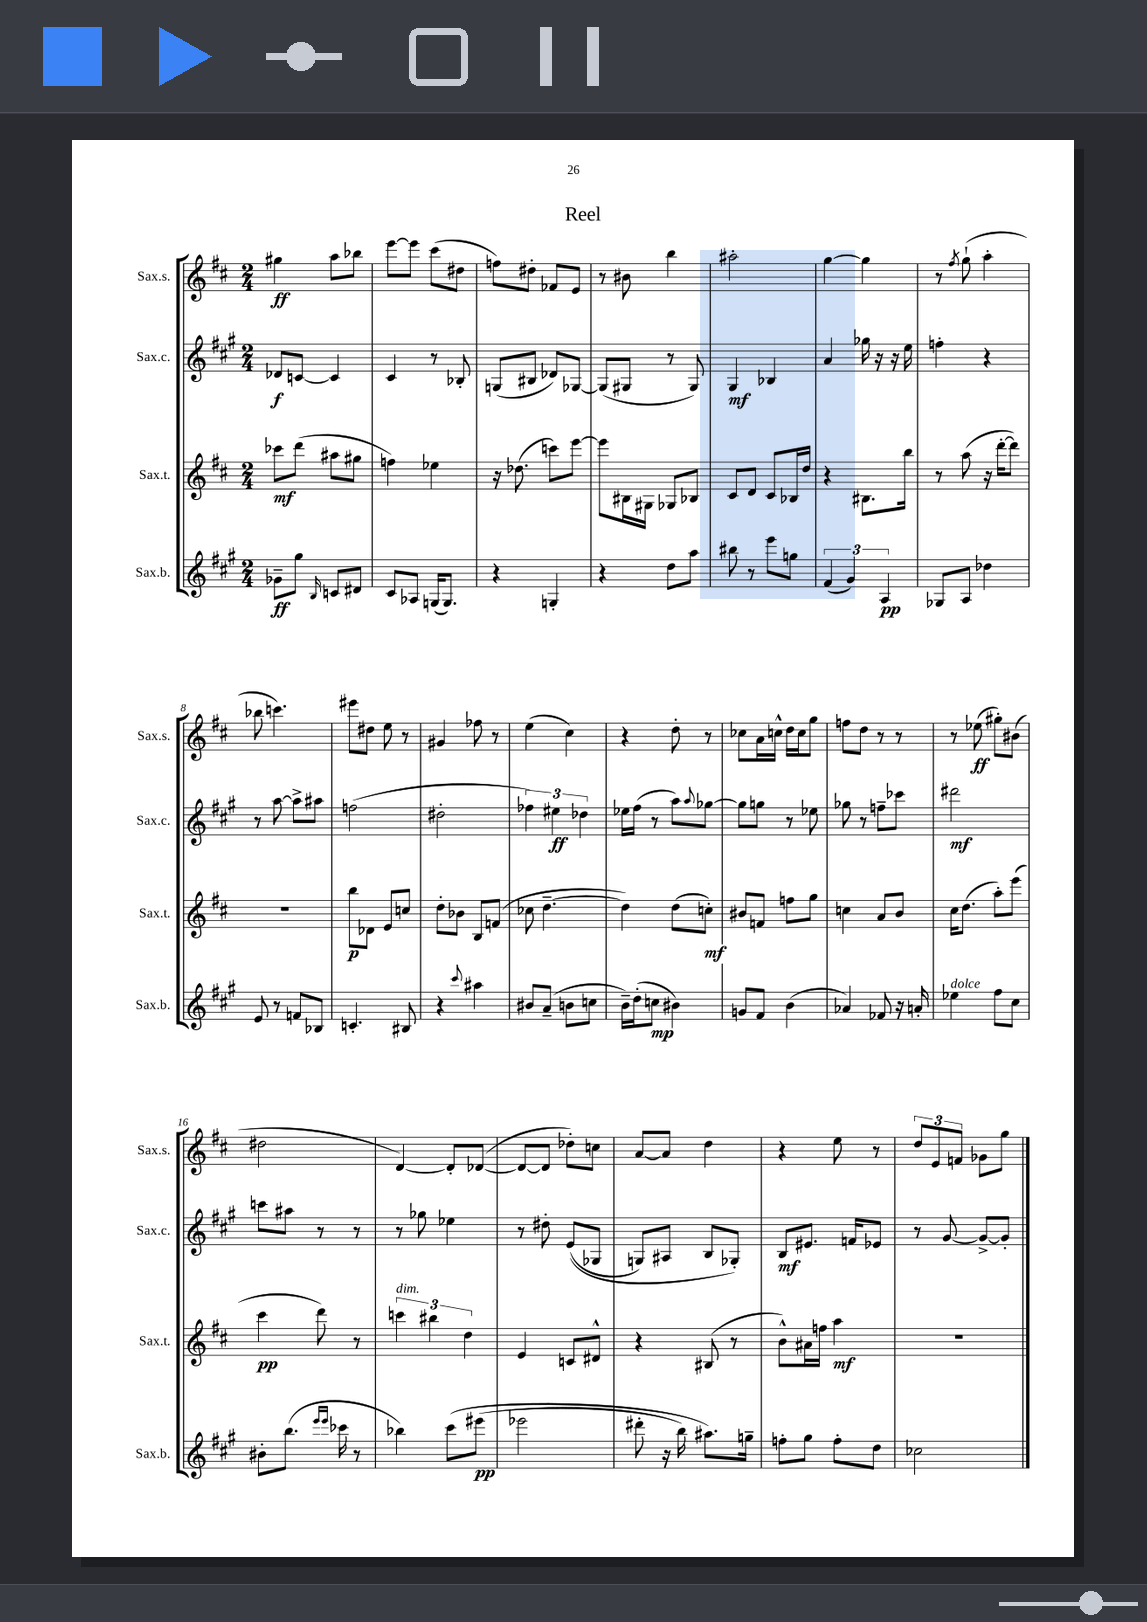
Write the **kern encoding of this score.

**kern	**kern	**kern	**kern
*staff4	*staff3	*staff2	*staff1
*clefG2	*clefG2	*clefG2	*clefG2
*k[f#c#g#]	*k[f#c#]	*k[f#c#g#]	*k[f#c#]
*M2/4	*M2/4	*M2/4	*M2/4
8g-~	8ccc-	8d-	4gg#
8gg#	(8ddd	[8c	.
16qqB	.	.	.
8c	8aa#	4c]	8aa
8d#	8gg#	.	8bb-
=	=	=	=
8c#	4ff)	4c#	[8eee
8A-	.	.	8eee]
(16G	4ee-	8r	(8ccc#
8.G)	.	.	.
.	.	8B-'	8dd#
=	=	=	=
4r	16r	(8G	8ff)
.	(8.dd-	.	.
.	.	8B#	8dd#'
4G'	8ccc)	8d-)	8f-
.	[8eee	[8G-	8e
=	=	=	=
4r	8eee]	(8G-]	8r
.	16B#	8G#	8b#
.	16G#	.	.
8dd	8G-	8r	4bb
8aa	8B-	8G#)	.
=	=	=	=
8bb#	8c#	4G#	2aa#'
8r	8d	.	.
8eee	8c#	4B-	.
8gg	16B-	.	.
.	16dd	.	.
=	=	=	=
(6f#	4r	4a	[4gg
6g#)	.	.	.
.	8.B#	16gg-	4gg]
.	.	16r	.
6A	.	.	.
.	.	16r	.
.	16bb	16ee	.
=	=	=	=
8G-	8r	4ff'	8r
.	.	.	8qff#
8A	(8aa	.	(8gg`
4dd-	16r	4r	4aa'
.	[16ddd'	.	.
.	8ddd])	.	.
=	=	=	=
8e	2r	8r	8bb-
8r	.	[8aa	4.ccc)
8f	.	8aa^]	.
8B-	.	8aa#	.
=	=	=	=
4.c'	8bb	(2ff	8eee#
.	8d-	.	8dd#
.	8e	.	8ee
8B#	8cc	.	8r
=	=	=	=
4r	8dd'	2dd#'	4g#
.	8b-	.	.
8qqccc#	.	.	.
4aa#	8B	.	8ff-
.	(8f	.	8r
=	=	=	=
8b#	8cc-	6ff-)	(4ee
(8a~	[4.dd~	.	.
.	.	6ee#	.
8b	.	.	4cc#)
.	.	6dd-	.
8cc	.	.	.
=	=	=	=
16b~)	4dd])	16ee-	4r
(16dd'	.	(16ff#	.
8cc	.	8r	.
4b#)	(8dd	8aa)	8dd'
.	.	8qqaa	.
.	8cc')	[8gg-	8r
=	=	=	=
8g	8b#	8gg-]	8cc-
8f#	8f	8gg	16a
.	.	.	16cc^^
(4b	8ff	8r	16dd
.	.	.	16cc
.	8gg	8ee-	8gg
=	=	=	=
4a-)	4cc	8gg-	8ff
.	.	8r	8dd
8f-	8a	8ff~	8r
16r	8b	8ccc-	8r
16a'	.	.	.
=	=	=	=
4ee-	16cc#	2ddd#	8r
.	(8.dd	.	.
.	.	.	(8ee-
8ff#	8aa')	.	8gg#')
8cc#	(8eee	.	(8b#
=	=	=	=
8b#'	4ccc#	8ccc	2dd#
(8.bb	.	8aa#	.
.	8ddd)	8r	.
16qqeee	.	.	.
16qqeee	.	.	.
16ccc-	.	.	.
8r	8r	8r	.
=	=	=	=
4bb-)	6ccc	8r	[4d)
.	.	8gg-	.
.	6bb#	.	.
&(8ccc#	.	4ee-	8d']
.	6dd	.	.
(8eee#	.	.	([8d-
=	=	=	=
2eee-	4e	8r	8d-_
.	.	8dd#'	8d-]
.	8c	&((8e	8dd-')
.	8d#^^	8G-	8cc
=	=	=	=
8ddd#'	4r	8G)	[8a
16r	.	8A#	8a]
16bb)	.	.	.
8.aa#&)	(8B#	8B	4dd
.	8r	8G-'&)	.
16gg~	.	.	.
=	=	=	=
8ff'	8b^^)	8B	4r
8gg#	16a#	8.e#	.
.	16ff	.	.
8ff'	4aa	.	8ee
.	.	16f	.
8dd	.	8e-	8r
=	=	=	=
2cc-	2r	8r	12dd
.	.	.	12e
.	.	[8g#	.
.	.	.	12f
.	.	8g#^_	8g-
.	.	8g#']	8gg
==	==	==	==
*-	*-	*-	*-
